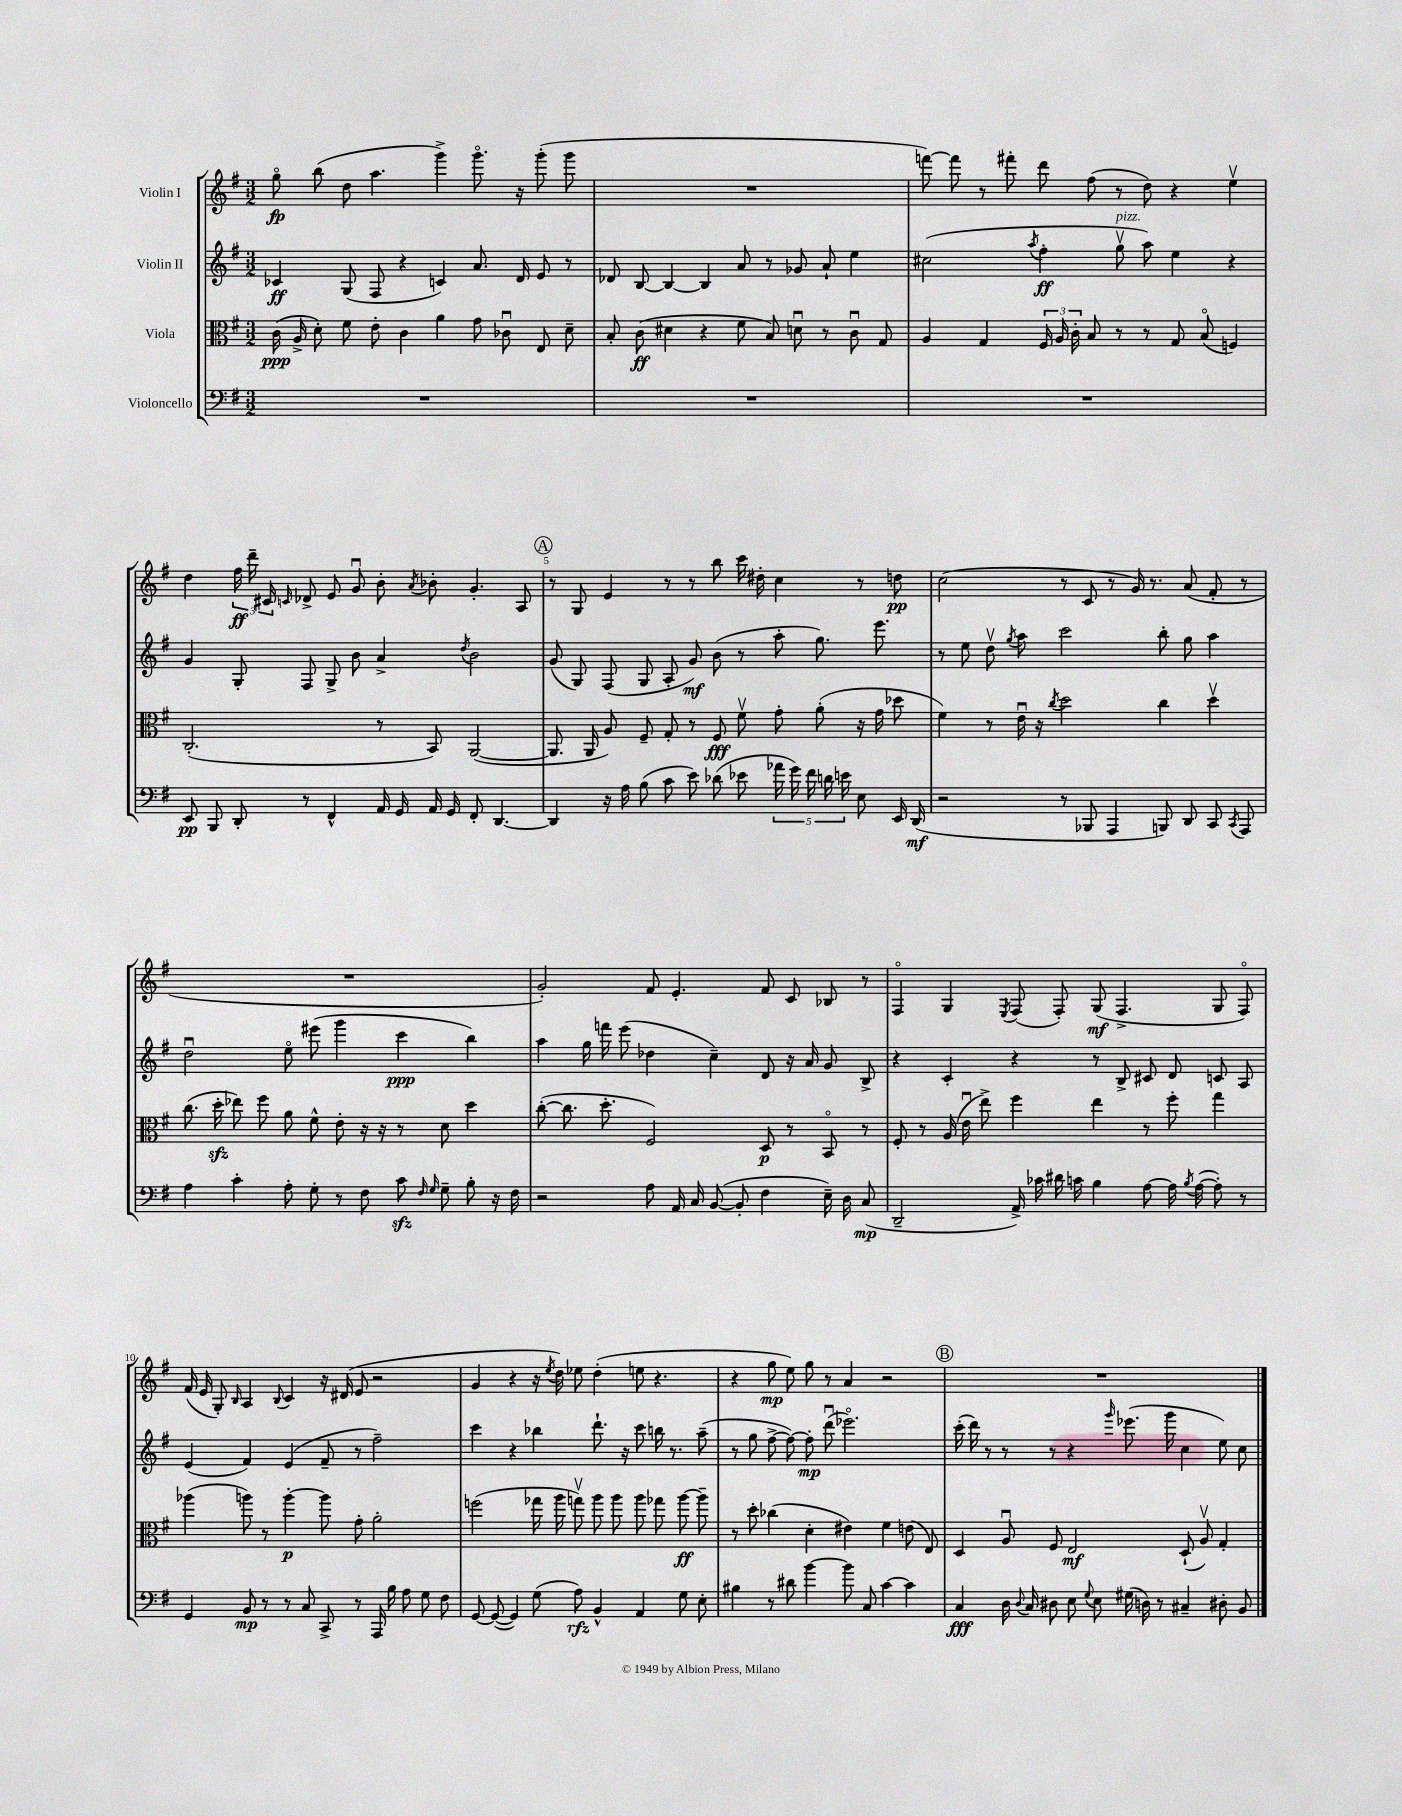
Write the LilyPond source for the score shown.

<<
\new StaffGroup <<
\new Staff = "s0" \with { instrumentName = "Violin I" } {
    \clef treble \key g \major \numericTimeSignature \time 3/2
    \autoBeamOff g''8\flageolet\fp b''8( d''8 a''4. g'''4->) g'''8.\flageolet r16 g'''8-.( g'''8 |
    R1. |
    f'''8~) f'''8 r8 fis'''8-. d'''8 fis''8( r8 d''8) r4 e''4\upbow |
    d''4 \tuplet 3/2 { fis''16\ff d'''16-- cis'16 } \grace { c'16 } des'8-> e'8 g'8\downbow b'8-. \acciaccatura { a'8 } bes'8-. g'4.-. a8 |
    \mark \markup { \circle "A" } r8 g8 e'4 r8 r8 b''8 c'''16 dis''16-. c''4 r8 d''8\pp |
    c''2( r8 c'8 r8 g'16) r8. a'8( fis'8-. r8 |
    R1. |
    g'2-.) fis'8 e'4.-. fis'8 c'8 bes8 r8 |
    fis4\flageolet g4 \acciaccatura { e8 } fis8( fis8-.) g8\mf( fis4.-> g8 fis8\flageolet) |
    fis'16( e'16 g8-.) \grace { b16 } a4 \appoggiatura { b8 } c'4 r16 dis'16( e'8 r2 |
    g'4 r4 r16 \acciaccatura { e''8 } d''16) ees''8 d''4-.( e''8 r4. |
    r4 g''8\mp e''8) g''8 r8 a'4 r2 |
    \mark \markup { \circle "B" } R1. \bar "|." |
}
\new Staff = "s1" \with { instrumentName = "Violin II" } {
    \clef treble \key g \major \numericTimeSignature \time 3/2
    \autoBeamOff ces'4\ff g8( fis8 r4 c'4) a'8. d'16 e'8 r8 |
    des'8 b8~ b4~ b4 a'8 r8 ges'8 a'8-! e''4 |
    cis''2( \acciaccatura { a''8 } fis''4-.\ff g''8\upbow^\markup { \italic "pizz." } a''8) e''4 r4 |
    g'4 g8-. fis8 g8-> b'8 a'4-> \acciaccatura { d''8 } b'2 |
    \mark \markup { \circle "A" } g'8( g8) fis8( g8 a8-. g'8\mf) b'8( r8 a''8-. g''8.) e'''8. |
    r8 e''8 d''8\upbow \acciaccatura { g''8 } a''8 c'''2 b''8-. g''8 a''4 |
    d''2\downbow e''8\flageolet eis'''8( g'''4 c'''4\ppp b''4) |
    a''4 g''16 f'''16 e'''8( des''4 c''4--) d'8 r16 a'16 g'8 b8-> |
    r4 c'4-. r4 r8 b8-> cis'8 d'8 c'8 a8 |
    e'4( fis'4) e'4( fis'8-- r8 fis''2--) |
    c'''4 r4 bes''4 d'''8.-! r16 c'''8 b''16 r8. a''8--( |
    r8 g''8 fis''8~-> fis''8~) fis''8-.\mp d'''8\downbow( ees'''2.\flageolet) |
    \mark \markup { \circle "B" } c'''16-.( d'''16) r8 r8 r8 r4 \grace { g'''16 } ees'''8.( g'''16 c''4 e''8) c''8 \bar "|." |
}
\new Staff = "s2" \with { instrumentName = "Viola" } {
    \clef alto \key g \major \numericTimeSignature \time 3/2
    \autoBeamOff c'16\ppp( a16-> d'8-.) fis'8 e'8-. c'4 a'4 g'8 ces'8\downbow e8 d'8-- |
    b8-. c'8\ff( dis'4 r4 fis'8 b8) d'8\downbow r8 c'8\downbow g8 |
    a4 g4 \tuplet 3/2 { fis16 a16 c'16-. } b8 r8 r8 g8 b8\flageolet( f4) |
    c2.-.( r8 b,8) a,2~( |
    \mark \markup { \circle "A" } a,8. a,16 a8) fis8-- g8-. r8 fis8\fff fis'8\upbow g'8-. a'8-.( r16 g'16 des''8 |
    fis'4) r8 e'16\downbow r16 \acciaccatura { c''8 } d''2 c''4 d''4\upbow |
    c''8.( d''16-.\sfz ees''8) fis''8 a'8 fis'8-^ e'8-. r16 r16 r8 d'8 d''4 |
    c''8~-.( c''8. d''8.-. fis2) d8\p r8 b,8\flageolet r8 |
    fis8-. r8 a16( e'16\downbow e''8->) fis''4 e''4 r8 fis''8-. g''4 |
    aes''4( a''8) r8 a''4~-.\p a''8 g'8-. a'2-. |
    f''2( ges''16 a''16 g''8\upbow) a''8 a''8 a''8 ges''8 a''8~\ff a''8-- |
    r8 d''8-. ces''4( d'4-. eis'4) fis'4 e'8( e8) |
    \mark \markup { \circle "B" } d4 a8\downbow fis8 e2\mf d8-!( a8\upbow) g4-. \bar "|." |
}
\new Staff = "s3" \with { instrumentName = "Violoncello" } {
    \clef bass \key g \major \numericTimeSignature \time 3/2
    \autoBeamOff R1. |
    R1. |
    R1. |
    e,8\pp b,,8 d,8-. r8 fis,4-^ a,16 g,16 a,16 g,16 fis,8-. d,4.~ |
    \mark \markup { \circle "A" } d,4 r16 a16 b8( c'8 e'8) des'8( ees'8 \tuplet 5/4 { aes'16 g'16) fis'16 d'16 e'16 } e8 e,16 d,16\mf( |
    r2 r8 bes,,8 a,,4 b,,8) d,8 c,8 \acciaccatura { c,8 } a,,8 |
    a4 c'4-. a8-. g8-. r8 fis8 c'8\sfz \grace { fis16 g16 } g8-- b8-. r16 fis16 |
    r2 a8 a,16 c16 b,8~( b,8-. fis4 e16--) d16 c8\mp( |
    d,2-- a,16->) ces'16 dis'16 c'16 b4 a8~ a16 \acciaccatura { b8 } a16~( a8-.) r8 |
    g,4 b,8\mp r8 r8 c8 c,8-> r8 a,,16 b16 a8 g8 fis8 |
    g,8~ g,8~( g,4) g8( a8\rfz) b,4-^ a,4 g8 e8-. |
    bis4 r8 dis'8 b'4~ b'8 c8 c'4~ c'4 |
    \mark \markup { \circle "B" } c4\fff d16 \appoggiatura { d8 } c16 dis8 e8 \appoggiatura { g8 } e8 gis16( d16) r8 cis4-- dis8-. b,8 \bar "|." |
}
>>
>>
\layout { \context { \Score \override BarNumber.break-visibility = ##(#f #t #t) barNumberVisibility = #(every-nth-bar-number-visible 5) } }
